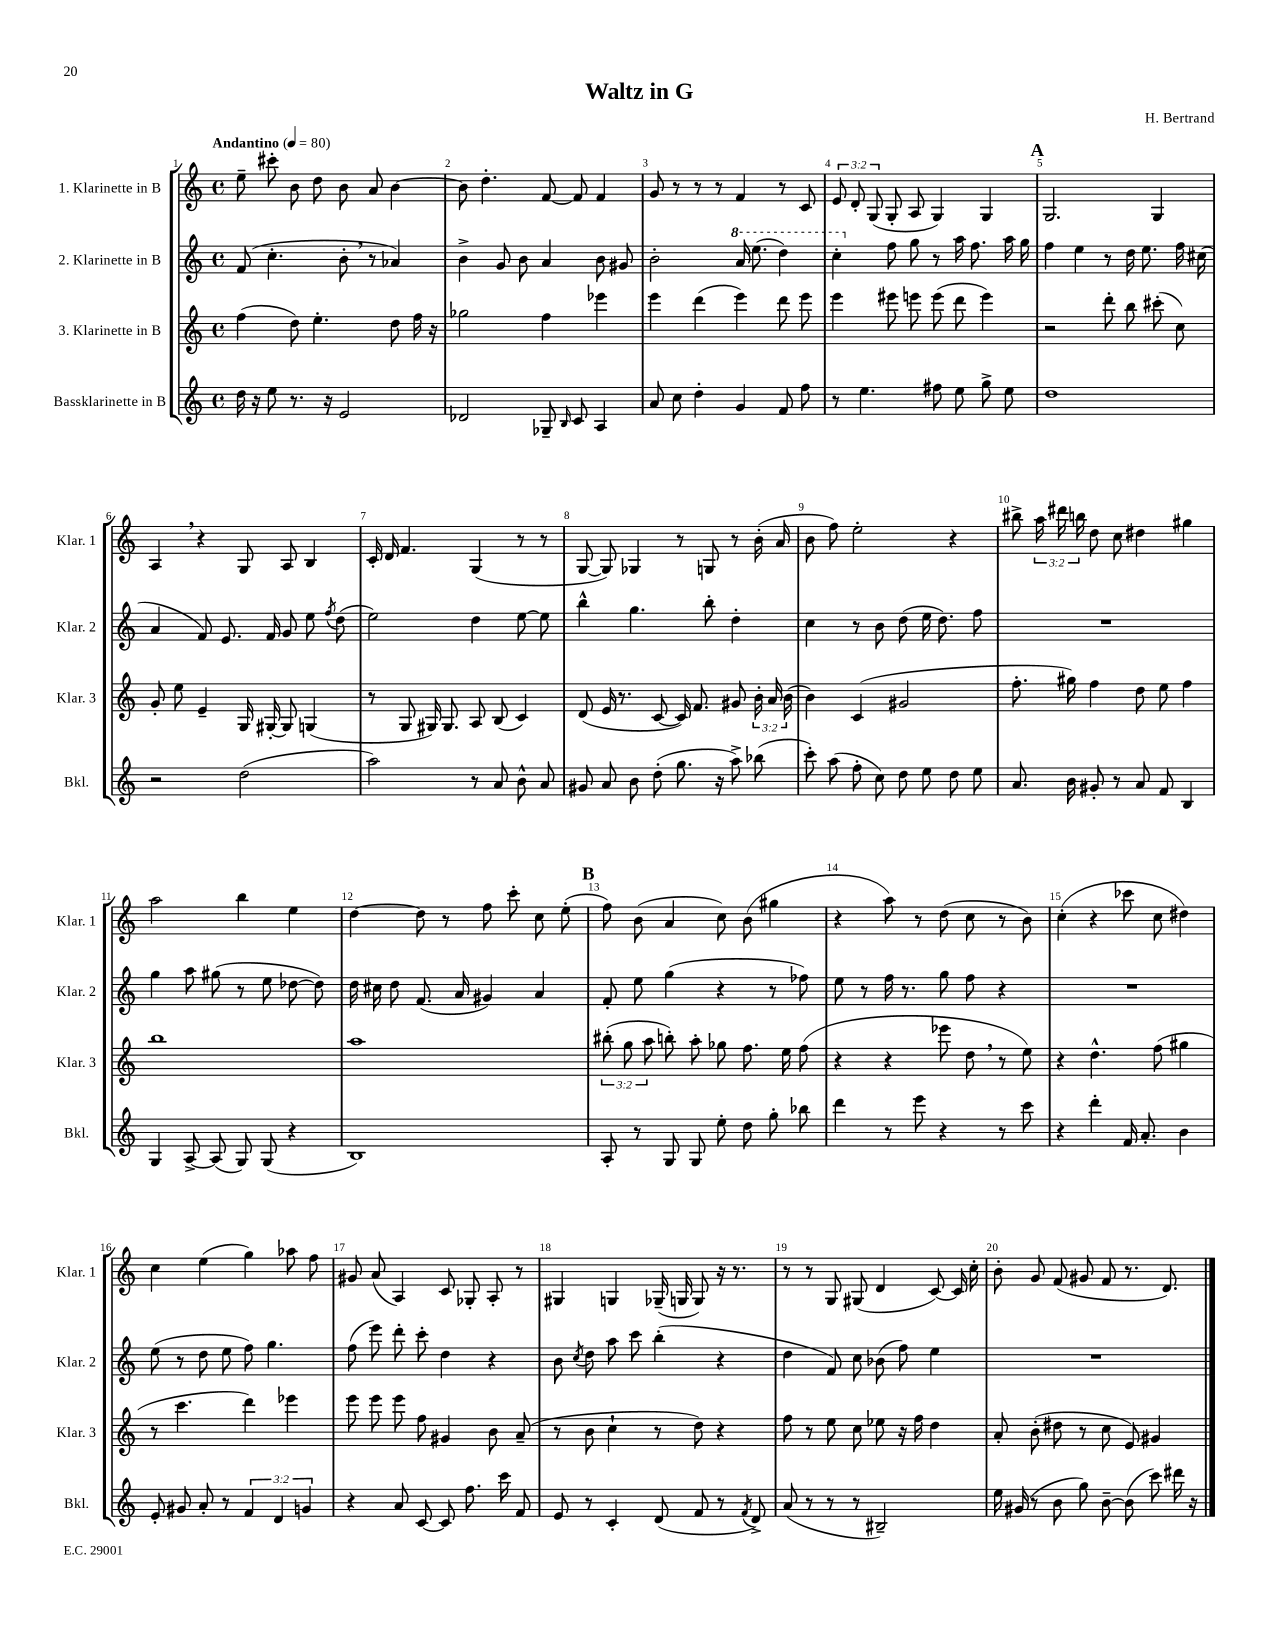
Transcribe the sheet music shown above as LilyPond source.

\header { title = "Waltz in G" composer = "H. Bertrand" }
<<
\new StaffGroup <<
\new Staff = "s0" \with { instrumentName = "1. Klarinette in B" shortInstrumentName = "Klar. 1" } {
    \clef treble \key c \major \defaultTimeSignature \time 4/4 \override Staff.TupletNumber.text = #tuplet-number::calc-fraction-text \tempo "Andantino" 4 = 80
    \autoBeamOff e''8-- cis'''8-. b'8 d''8 b'8 a'8 b'4~ |
    b'8 d''4.-. f'8~ f'8 f'4 |
    g'8 r8 r8 r8 f'4 r8 c'8 |
    \tuplet 3/2 { e'8 d'8-. g8( } g8-. a8 g4) g4 |
    \mark \markup { \bold "A" } g2. g4 |
    a4 \breathe r4 g8 a8 b4 |
    c'16-. d'16 f'4. g4( r8 r8 |
    g8~ g8) ges4 r8 g8 r8 b'16-.( a'16 |
    b'8 f''8) e''2-. r4 |
    bis''8-> \tuplet 3/2 { a''16 dis'''16 b''16 } d''8 c''8 dis''4 gis''4 |
    a''2 b''4 e''4 |
    d''4~ d''8 r8 f''8 c'''8-. c''8 e''8-.( |
    \mark \markup { \bold "B" } f''8) b'8( a'4 c''8) b'8( gis''4 |
    r4 a''8) r8 d''8( c''8 r8 b'8) |
    c''4-.( r4 ces'''8 c''8 dis''4) |
    c''4 e''4( g''4) aes''8 f''8 |
    gis'8 a'8( a4) c'8 ges8-. a8-. r8 |
    gis4 g4 ges16--( g16 g8) r16 r8. |
    r8 r8 g8 gis8( d'4 c'8~) c'16 c''16-. |
    b'8-. g'8 f'8( gis'8 f'8 r8. d'8.) \bar "|." |
}
\new Staff = "s1" \with { instrumentName = "2. Klarinette in B" shortInstrumentName = "Klar. 2" } {
    \clef treble \key c \major \defaultTimeSignature \time 4/4
    \autoBeamOff f'8( c''4.-. b'8-. \breathe r8 aes'4) |
    b'4-> g'8 b'8 a'4 b'8 gis'8 |
    b'2-. \ottava #1 a''16 e'''8.( d'''4) |
    c'''4-. \ottava #0 f''8 g''8 r8 a''16 f''8. a''16 g''16 |
    \mark \markup { \bold "A" } f''4 e''4 r8 d''16 e''8. f''16 cis''16( |
    a'4 f'8) e'8. f'16 g'8 e''8 \acciaccatura { f''8 } d''8( |
    e''2) d''4 e''8~ e''8 |
    b''4-^ g''4. b''8-. d''4-. |
    c''4 r8 b'8 d''8( e''16 d''8.) f''8 |
    R1 |
    g''4 a''8 gis''8( r8 e''8 des''8~ des''8) |
    d''16 cis''16 d''8 f'8.( a'16 gis'4) a'4 |
    \mark \markup { \bold "B" } f'8-. e''8 g''4( r4 r8 fes''8) |
    e''8 r8 f''16 r8. g''8 f''8 r4 |
    R1 |
    e''8( r8 d''8 e''8 f''8) g''4. |
    f''8( e'''8) d'''8-. c'''8-. d''4 r4 |
    b'8 \acciaccatura { c''8 } d''8 a''8 c'''8 b''4-.( r4 |
    d''4 f'8) c''8 bes'8( f''8) e''4 |
    R1 \bar "|." |
}
\new Staff = "s2" \with { instrumentName = "3. Klarinette in B" shortInstrumentName = "Klar. 3" } {
    \clef treble \key c \major \defaultTimeSignature \time 4/4 \override Staff.TupletNumber.text = #tuplet-number::calc-fraction-text
    \autoBeamOff f''4( d''8) e''4.-. d''8 f''16 r16 |
    ges''2 f''4 ees'''4 |
    e'''4 d'''4( e'''4) d'''8 e'''8 |
    e'''4 eis'''8 e'''8 e'''8( d'''8 e'''4) |
    \mark \markup { \bold "A" } r2 d'''8-. b''8 cis'''8-.( c''8) |
    g'8-. e''8 e'4-- g16 gis16~-. gis8 g4( |
    r8 g8 gis16) gis8. a8 b8( c'4) |
    d'8( e'16 r8. c'8~ c'16) f'8. gis'8 \tuplet 3/2 { b'16-. a'16 b'16( } |
    b'4) c'4( gis'2 |
    f''8.-. gis''16) f''4 d''8 e''8 f''4 |
    b''1 |
    a''1 |
    \mark \markup { \bold "B" } \tuplet 3/2 { bis''8-.( g''8 a''8 } b''8-.) a''8-. ges''8 f''8. e''16 f''8( |
    r4 r4 ees'''8 d''8 \breathe r8 e''8) |
    r4 d''4.-^ f''8( gis''4 |
    r8 c'''4. d'''4) ees'''4 |
    e'''8 e'''8 e'''8 f''8 gis'4 b'8 a'8--( |
    r8 b'8 c''4-! r8 d''8) r4 |
    f''8 r8 e''8 c''8 ees''8 r16 f''16 d''4 |
    a'8-. b'8-.( dis''8 r8 c''8 e'8) gis'4 \bar "|." |
}
\new Staff = "s3" \with { instrumentName = "Bassklarinette in B" shortInstrumentName = "Bkl." } {
    \clef treble \key c \major \defaultTimeSignature \time 4/4 \override Staff.TupletNumber.text = #tuplet-number::calc-fraction-text
    \autoBeamOff d''16 r16 e''8 r8. r16 e'2 |
    des'2 ges8-- \grace { b16 } c'8 a4 |
    a'8 c''8 d''4-. g'4 f'8 f''8 |
    r8 e''4. fis''8 e''8 g''8-> e''8 |
    \mark \markup { \bold "A" } d''1 |
    r2 d''2( |
    a''2) r8 a'8 b'8-^ a'8 |
    gis'8 a'8 b'8 d''8-.( g''8. r16 a''8->) bes''8( |
    c'''8-.) a''8( f''8-. c''8) d''8 e''8 d''8 e''8 |
    a'8. b'16 gis'8-. r8 a'8 f'8 b4 |
    g4 a8~-> a8( g8) g8( r4 |
    b1) |
    \mark \markup { \bold "B" } a8-. r8 g8 g8 e''8-. d''8 g''8-. bes''8 |
    d'''4 r8 e'''8 r4 r8 c'''8 |
    r4 d'''4-. f'16 a'8.-. b'4 |
    e'8-. gis'8 a'8-. r8 \tuplet 3/2 { f'4 d'4 g'4 } |
    r4 a'8 c'8~ c'8 f''8. c'''16 f'8 |
    e'8 r8 c'4-. d'8( f'8 r8 \acciaccatura { f'8 } d'8->) |
    a'8( r8 r8 r8 bis2--) |
    e''16 gis'16( r8 b'8 g''8) b'8~-- b'8( c'''8) dis'''16 r16 \bar "|." |
}
>>
>>
\layout { \context { \Score \override BarNumber.break-visibility = ##(#f #t #t) barNumberVisibility = #all-bar-numbers-visible } }
